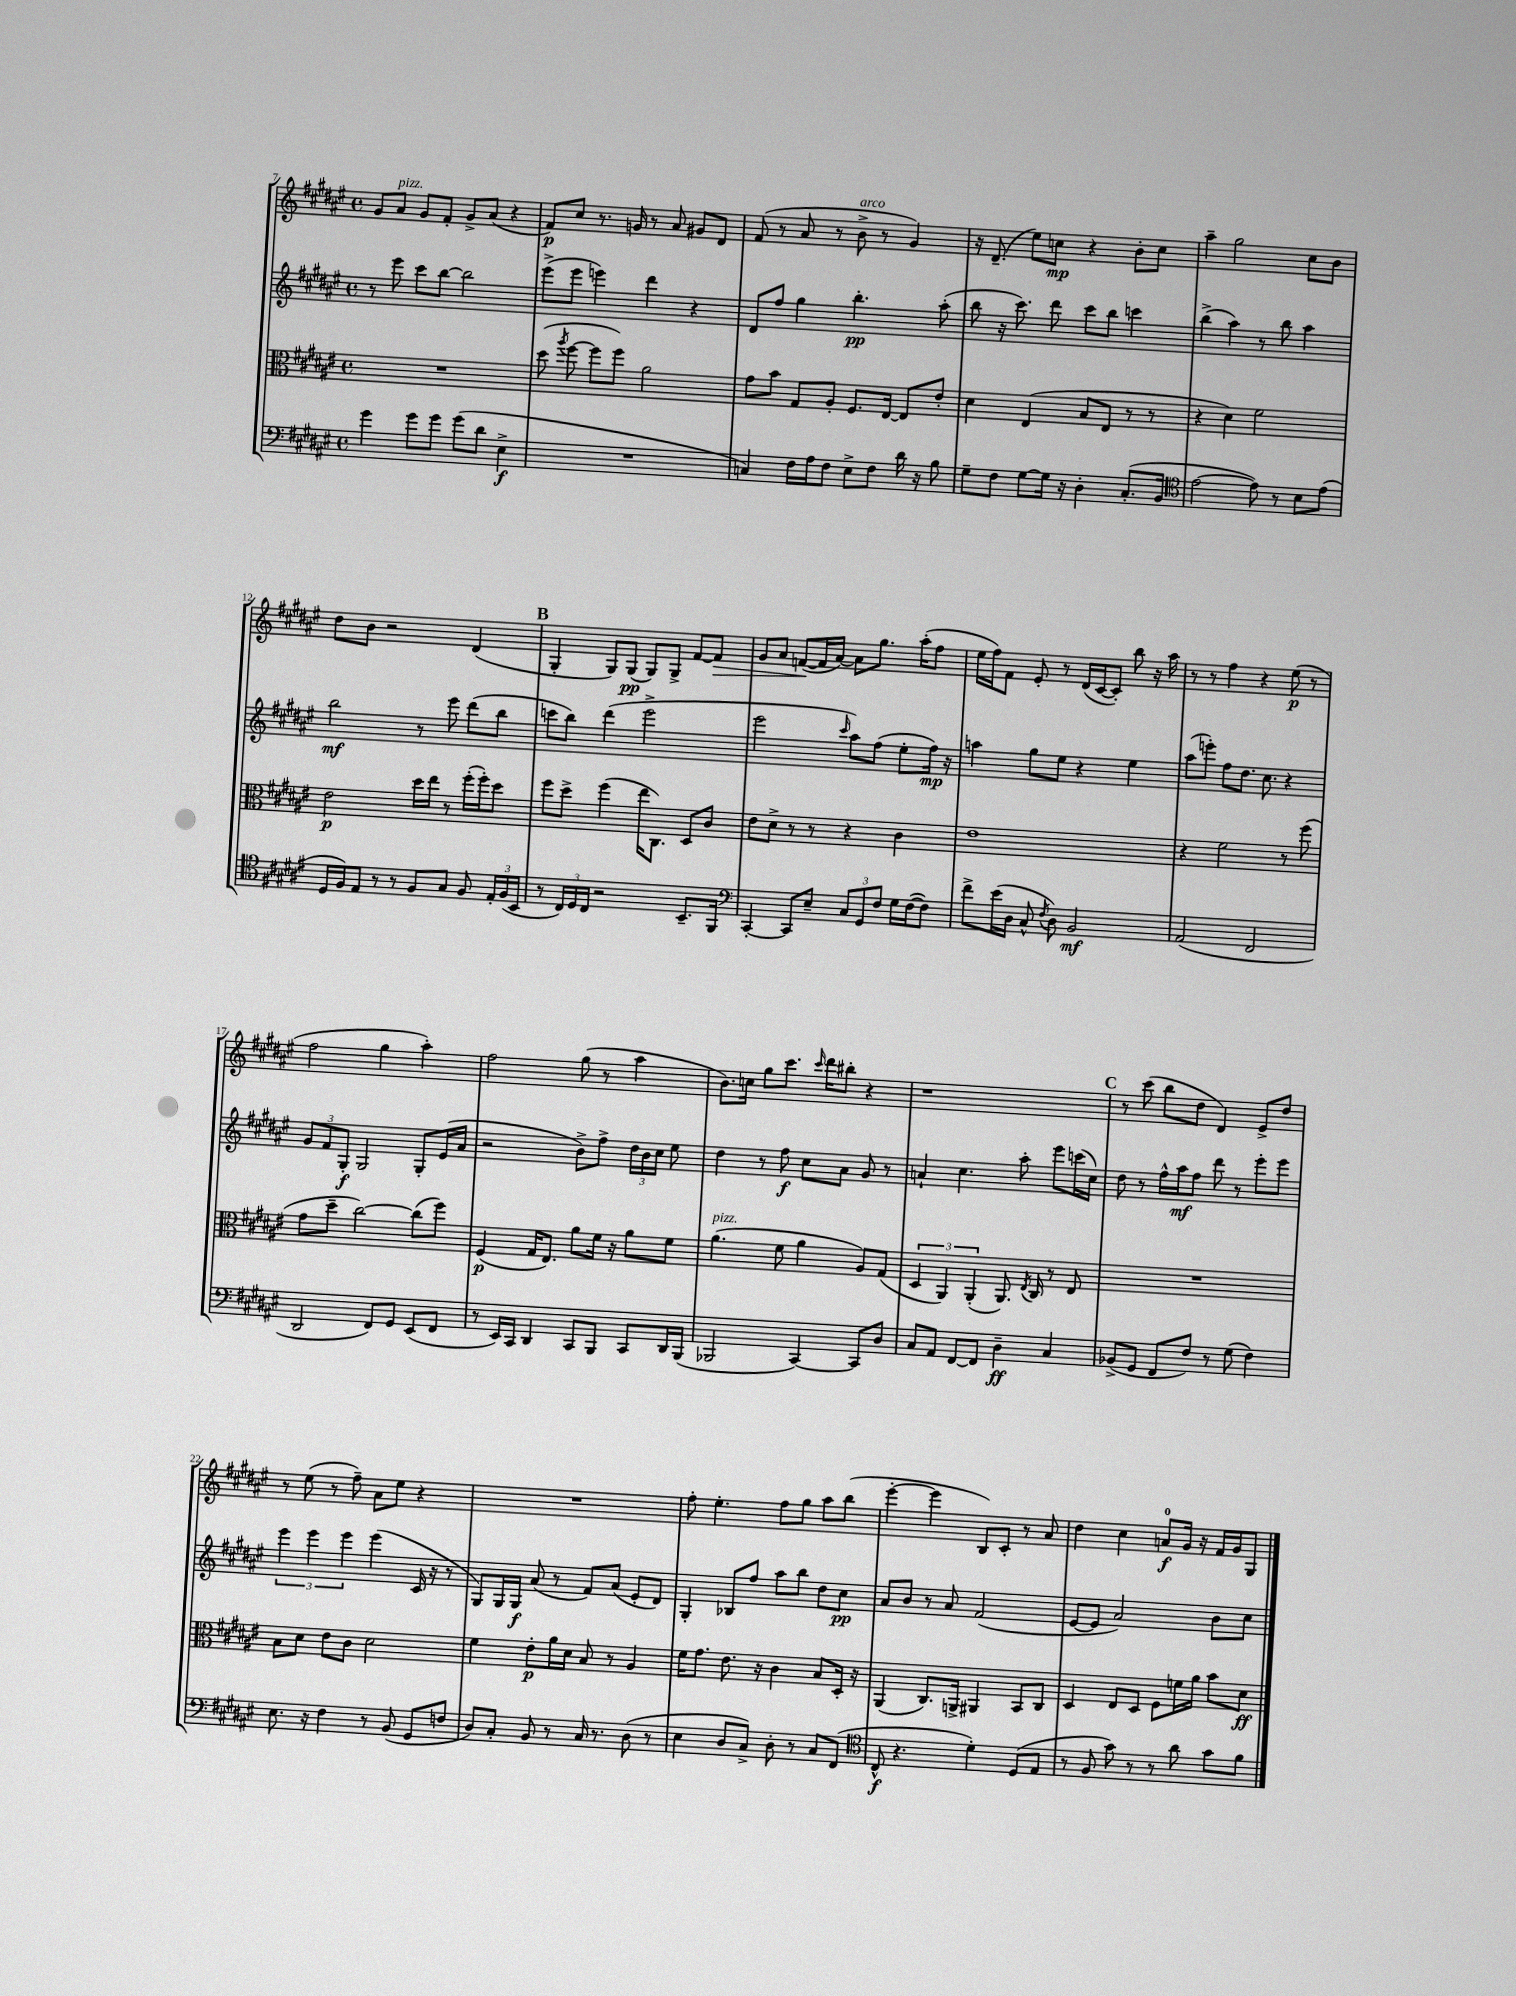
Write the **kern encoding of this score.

**kern	**kern	**kern	**kern
*staff4	*staff3	*staff2	*staff1
*clefF4	*clefC3	*clefG2	*clefG2
*k[f#c#g#d#a#e#]	*k[f#c#g#d#a#e#]	*k[f#c#g#d#a#e#]	*k[f#c#g#d#a#e#]
*M4/4	*M4/4	*M4/4	*M4/4
*met(c)	*met(c)	*met(c)	*met(c)
4g#\	1r	8r	8g#/L
.	.	8eee#\	8a#/J
8g#\L	.	8ccc#\L	8g#/L
8g#\J	.	[8bb\J	8f#'/J
(8g#\L	.	2bb\]	8g#^/L
8d#\J	.	.	(8a#/J
4E#^\	.	.	4r
=	=	=	=
1r	(8dd#\	(8eee#^\L	8f#/L)
.	8qaa#/	.	.
.	[8ff#\	8eee#\J	8cc#/J
.	8ff#\]L	4eee\)	8.r
.	8ff#\J)	.	.
.	.	.	16g/
.	2a#\	4ddd#\	8r
.	.	.	8a#/
.	.	4r	8g#/L
.	.	.	8d#/J
=	=	=	=
4C/)	8g#\L	8d#/L	(8f#/
.	8b\J	8ff#/J	8r
16F#\LL	8G#/L	4gg#\	8a#/
16A#\J	.	.	.
8F#\J	8A#'/J	.	8r
8E#^\L	8.F#/L	4.bb'\	8b^\
8F#\J	.	.	8r
.	[16E#/Jk	.	.
16d#\	8E#/]L	.	4g#/)
16r	.	.	.
8B\	8e#'/J	(8aa#'\	.
=	=	=	=
8G#~\L	4d#\	8bb\	16r
.	.	.	(8.d#~/
8F#\J	.	16r	.
.	.	8.ccc#\)	.
[8G#\L	(4E#/	.	8ee#\L)
16G#\]Jk	.	8ddd#\	8cc\J
16r	.	.	.
4D#'\	8B/L	8ccc#\L	4r
.	8E#/J	8bb\J	.
(8.C#'/L	8r	4ccc\	8b'\L
.	8r	.	8cc\J
16BB/Jk	.	.	.
=	=	=	=
*clefC4	*	*	*
[2e#\	4r	(4bb^\	4aa#~\
.	4d#\)	4aa#\)	2gg#\
8e#\])	2f#\	8r	.
8r	.	8bb\	.
8B\L	.	4aa#\	8cc#\L
(8e#\J	.	.	8b\J
=	=	=	=
16D#/LL	2e#\	2bb\	8dd#\L
16F#/J)	.	.	.
8E#/J	.	.	8b\J
8r	.	.	2r
8r	.	.	.
8F#/L	16dd#\LL	8r	.
.	16ee#\JJ	.	.
8G#/J	8r	8eee#\	.
8F#/	(16ff#'\LL	(8ddd#\L	(4d#/
.	16ff#'\J)	.	.
24E#'/LL	8dd#\J	8bb\J	.
(24F#/	.	.	.
24BB/JJ	.	.	.
=	=	=	=
8r	8ff#\L	8ccc\L	4G#'/
24C#/LL)	8dd#^\J	8bb\J)	.
24D#/	.	.	.
24C#/JJ	.	.	.
2r	(4ff#\	(4ddd#\	8G#/L)
.	.	.	(8G#/J
.	16ee#\LK	2eee#^\	8G#/L)
.	8.C#\J)	.	.
.	.	.	8G#^/J
8.BB~/L	8D#/L	.	[8f#/L
.	8c#/J	.	8f#/]J
16FF#/Jk	.	.	.
=	=	=	=
*clefF4	*	*	*
[4CC#'/	8e#\L	2eee#\	8g#/L
.	8d#^\J	.	8a#/J
8CC#/]L	8r	.	([8f/L
8E#~/J	8r	.	16f/]L
.	.	.	[16a#/JJ)
.	.	16qqccc#/	.
12C#/L	4r	8aa#\L)	8a#\]L
12GG#/	.	.	.
.	.	(8ff#\J	8.gg#\J
12F#/J	.	.	.
16G#\LL	4c#\	8ee#'\L	.
([16F#\J	.	.	(16aa#'\LK
8F#\]J)	.	16ff#\Jk)	8ff#\J
.	.	16r	.
=	=	=	=
8f#^\L	1e#	4aa\	16ee#\LL
.	.	.	16ff#\J)
(16e#\L	.	.	8f#\J
16D#\JJ	.	.	.
8C#^^/	.	8gg#\L	8e#'/
8qF#/	.	.	.
8D#\)	.	8ee#\J	8r
2BB/	.	4r	(16d#/LL
.	.	.	[16c#/J
.	.	.	8c#'/]J)
.	.	4ee#\	8bb\
.	.	.	16r
.	.	.	16aa#\
=	=	=	=
(2AA#/	4r	(8aa#\L	8r
.	.	8eee'\J)	8r
.	2f#\	8ff#\L	4ff#\
.	.	8.dd#\J	.
2FF#/	.	.	4r
.	.	8.cc#\	.
.	8r	4r	(8ee#\
.	(8ff#\	.	8r
=	=	=	=
2DD#/	8g#\L	12g#/L	2ff#\
.	.	12f#/	.
.	8dd#~\J	.	.
.	.	12G#'/J	.
.	[2cc#\)	2G#/	.
8FF#/L)	.	.	4gg#\
8GG#/J	.	.	.
(8EE#/L	(8cc#\]L	8G#'/L	4aa#'\)
8FF#/J	8ff#\J)	(16e#/L	.
.	.	16a#/JJ	.
=	=	=	=
8r	(4F#/	2r	2ff#\
16EE#/LL)	.	.	.
16CC#/JJ	.	.	.
4DD#/	16G#/LK	.	.
.	8.E#/J)	.	.
8CC#/L	8a#\L	8b^\L)	(8gg#\
8BBB/J	16f#\Jk	8ff#^\J	8r
.	16r	.	.
8CC#/L	8a#\L	24dd#\LL	4aa#\
.	.	24b\	.
.	.	24cc#\JJ	.
16DD#/L	8f#\J	8ee#\	.
(16BBB/JJ	.	.	.
=	=	=	=
2BBB-/	(4.a#\	4dd#\	8.b\L)
.	.	.	16cc\Jk
.	.	8r	8gg#\L
.	8f#\	8ff#\	8.ccc#\J
[4CC#/)	4a#\	8cc#\L	.
.	.	.	16qqccc#/
.	.	.	16ddd#\LK
.	.	8a#\J	8bb#'\J
8CC#/]L	8A#/L)	8g#/	4r
8D#/J	(8G#/J	8r	.
=	=	=	=
8C#/L	6D#/	4a`/	1r
8AA#/J	.	.	.
.	6AA#/)	.	.
[8FF#/L	.	4.cc#\	.
.	(6AA#'/	.	.
8FF#/]J	.	.	.
4D#~\	8.AA#/)	.	.
.	.	8aa#'\	.
.	8qE#/	.	.
.	16C#/	.	.
4C#/	8r	8eee#\L	.
.	8E#/	(16ccc\L	.
.	.	16cc#\JJ)	.
=	=	=	=
(8BB-^/L	1r	8dd#\	8r
8GG#/J	.	8r	(8ccc#\
8FF#/L	.	16ff#^^\LL	8bb\L
.	.	16aa#\J	.
8F#/J)	.	8ff#\J	8dd#\J
8r	.	8ddd#\	4d#/)
(8G#\	.	8r	.
4F#\)	.	8eee#'\L	8e#^/L
.	.	8eee#\J	8dd#/J
=	=	=	=
8.E#\	8B\L	6eee#\	8r
.	8d#\J	.	(8ee#\
.	.	6eee#\	.
16r	.	.	.
4F#\	8e#\L	.	8r
.	.	6eee#\	.
.	8c#\J	.	8ff#~\)
8r	2d#\	(4eee#\	8a#\L
(8BB/	.	.	8ee#\J
8GG#/L	.	16c#/	4r
.	.	16r	.
8F/J	.	8r	.
=	=	=	=
8D#/L)	4f#\	8G#/L)	1r
8C#'/J	.	16G#/L	.
.	.	16G#/JJ	.
8BB/	8e#'\L	(8a#/	.
8r	16a#\L	8r	.
.	16d#\JJ	.	.
16C#/	8B/	8f#/L)	.
8.r	.	.	.
.	8r	(8a#/J	.
(8D#\	4A#/	8e#'/L	.
8r	.	8d#/J)	.
=	=	=	=
4E#\	16f#\LK	4G#'/	8ff#'\
.	8.g#\J	.	.
.	.	.	4.ee#'\
8D#/L	8.e#\	8B-/L	.
8C#^/J)	.	8ff#/J	.
.	16r	.	.
8D#'\	4c#\	8aa#\L	8ff#\L
8r	.	8bb\J	8gg#\J
8C#/L	8B/L	8dd#\L	8aa#\L
(8FF#/J	16D#'/Jk	8cc#\J	(8bb\J
.	16r	.	.
=	=	=	=
*clefC4	*	*	*
8C#^^/	(4AA#/	8a#/L	[4eee#'\
4.r	.	8b/J	.
.	8.C#/L)	8r	4eee#\]
.	.	8a#/	.
.	16AA^/Jk	.	.
4d#'\)	4AA#/	(2f#/	8B/L)
.	.	.	8c#'/J
(8D#/L	8BB/L	.	8r
8E#/J	8C#/J	.	8a#/
=	=	=	=
8r	4D#/	[8e#/L	4dd#\
8F#/	.	8e#/]J	.
8g#\)	8E#/L	2a#/)	4cc#\
8r	8D#/J	.	.
8r	8F#\L	.	8a/L
8a#\	16f\L	.	16g#/Jk
.	16a#\JJ	.	16r
8g#\L	8b\L	8b\L	16f#/LL
.	.	.	16g#/J
8f#\J	8d#\J	8cc#\J	8G#/J
==	==	==	==
*-	*-	*-	*-
